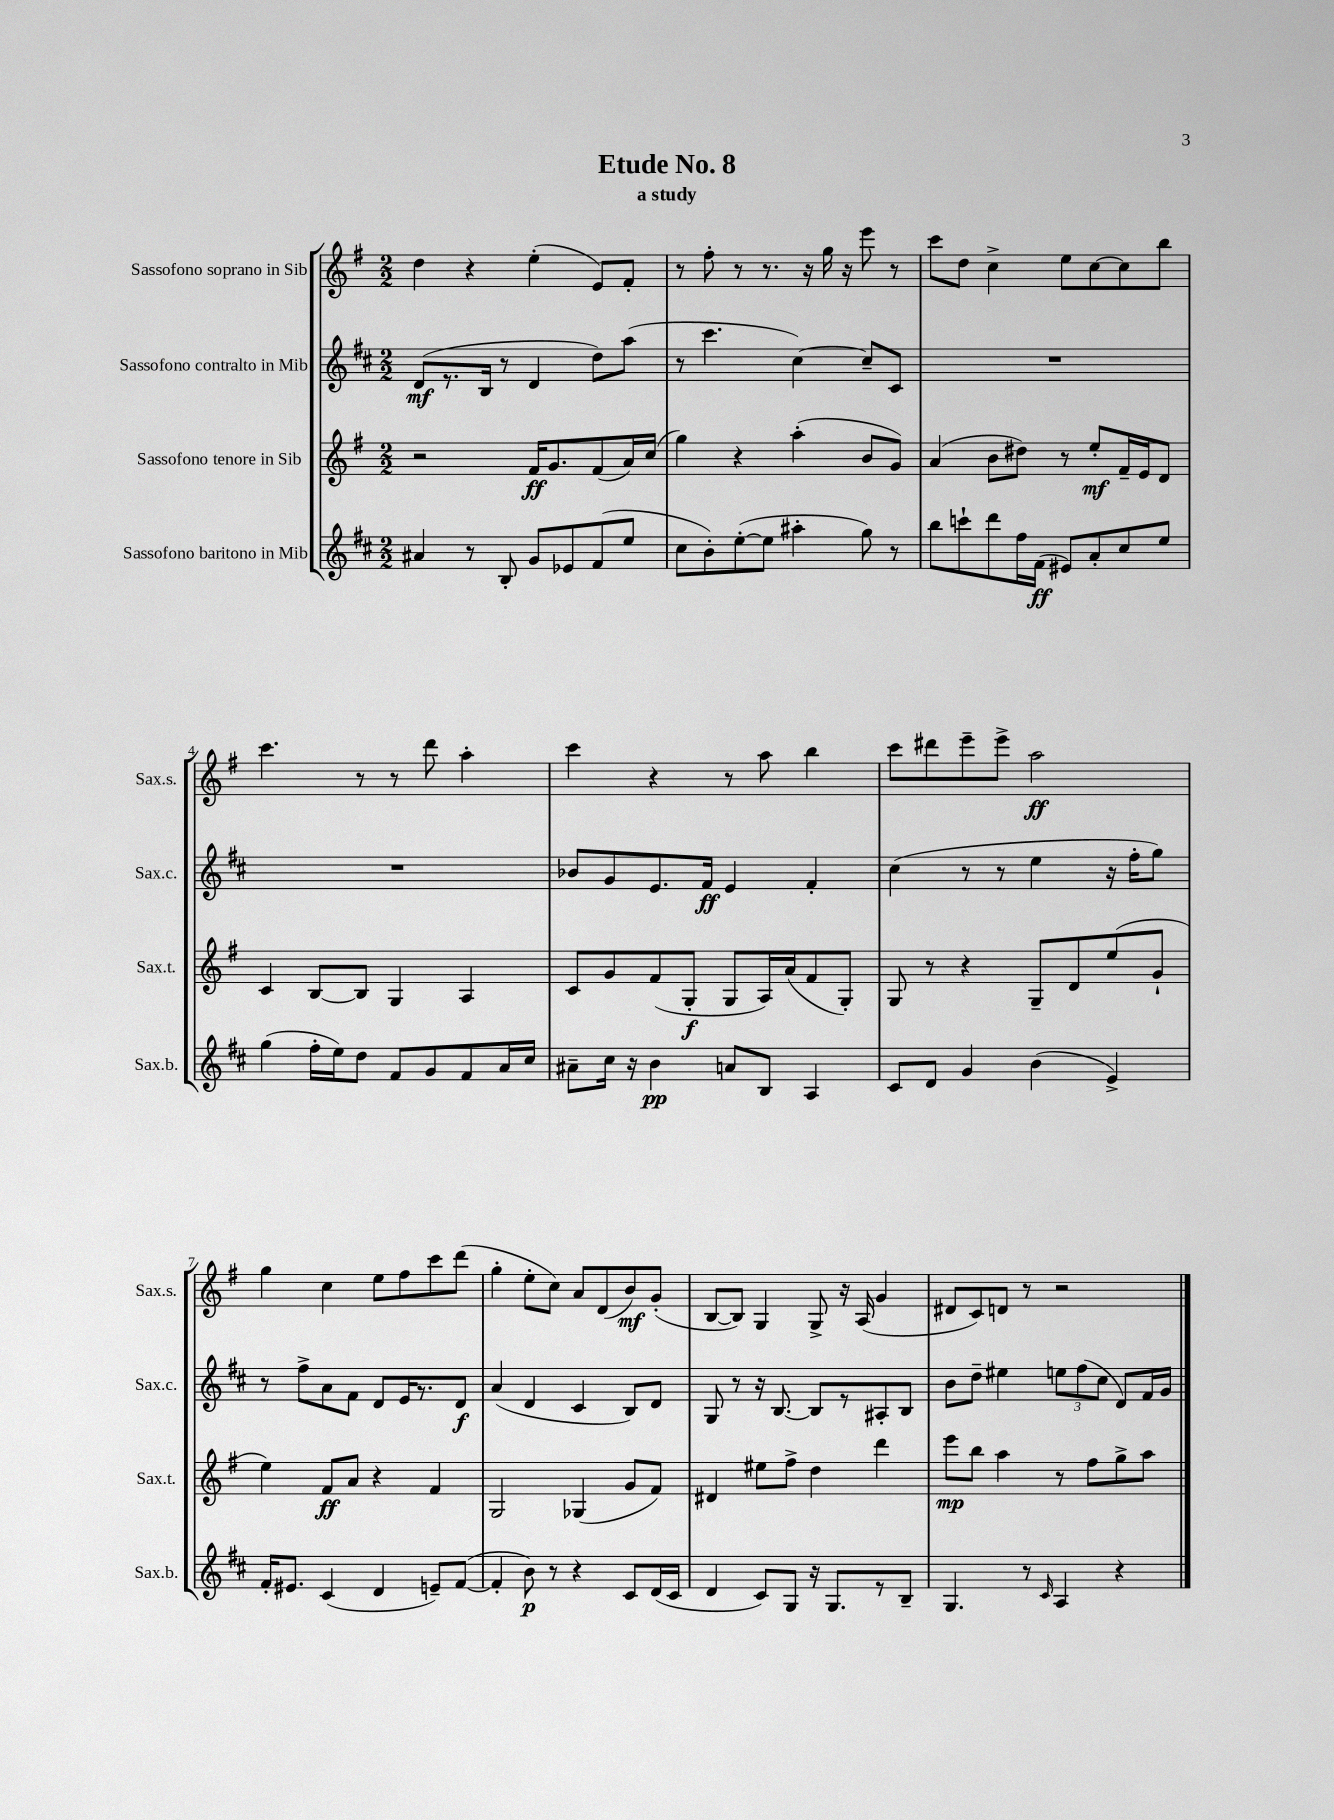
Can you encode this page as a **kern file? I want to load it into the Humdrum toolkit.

**kern	**kern	**kern	**kern
*staff4	*staff3	*staff2	*staff1
*clefG2	*clefG2	*clefG2	*clefG2
*k[f#c#]	*k[f#]	*k[f#c#]	*k[f#]
*M2/2	*M2/2	*M2/2	*M2/2
4a#/	2r	(8d/L	4dd\
.	.	8.r	.
8r	.	.	4r
.	.	16B/Jk	.
8B'/	.	8r	.
8g/L	16f#/LK	4d/	(4ee'\
.	8.g/	.	.
8e-/	.	.	.
(8f#/	(8f#/	8dd\L)	8e/L)
8ee/J	16a/L)	(8aa\J	8f#'/J
.	(16cc/JJ	.	.
=	=	=	=
8cc#\L	4gg\)	8r	8r
8b'\)	.	4.ccc#\	8ff#'\
([8ee'\	4r	.	8r
8ee\]J	.	.	8.r
4aa#'\	(4aa'\	[4cc#\)	.
.	.	.	16r
.	.	.	16gg\
.	.	.	16r
8gg\)	8b/L	8cc#~/]L	8eee\
8r	8g/J)	8c#/J	8r
=	=	=	=
8bb\L	(4a/	1r	8ccc\L
8ccc`\	.	.	8dd\J
8ddd\	8b\L	.	4cc^\
16ff#\L	8dd#\J)	.	.
(16f#\JJ	.	.	.
8e#/L)	8r	.	8ee\L
8a'/	8ee'/L	.	[8cc\
8cc#/	16f#~/L	.	8cc\]
.	16e/J	.	.
8ee/J	8d/J	.	8bb\J
=	=	=	=
(4gg\	4c/	1r	4.ccc\
16ff#'\LL	[8B/L	.	.
16ee\J)	.	.	.
8dd\J	8B/]J	.	8r
8f#/L	4G/	.	8r
8g/	.	.	8ddd\
8f#/	4A/	.	4aa'\
16a/L	.	.	.
16cc#/JJ	.	.	.
=	=	=	=
8a#~\L	8c/L	8b-/L	4ccc\
16cc#\Jk	8g/	8g/	.
16r	.	.	.
4b\	(8f#/	8.e/	4r
.	8G'/J	.	.
.	.	16f#/Jk	.
8a/L	8G/L	4e/	8r
8B/J	16A/L)	.	8aa\
.	(16a/J	.	.
4A/	8f#/	4f#'/	4bb\
.	8G'/J)	.	.
=	=	=	=
8c#/L	8G/	(4cc#\	8ccc\L
8d/J	8r	.	8ddd#\
4g/	4r	8r	8eee~\
.	.	8r	8eee^\J
(4b\	8G~/L	4ee\	2aa\
.	8d/	.	.
4e^/)	(8ee/	16r	.
.	.	16ff#'\LK	.
.	8g`/J	8gg\J)	.
=	=	=	=
16f#'/LK	4ee\)	8r	4gg\
8.e#/J	.	.	.
.	.	8ff#^\L	.
(4c#/	8f#/L	8a\	4cc\
.	8a/J	8f#\J	.
4d/	4r	8d/L	8ee\L
.	.	16e/K	8ff#\
.	.	8.r	.
8e~/L)	4f#/	.	8ccc\
([8f#/J	.	8d/J	(8ddd\J
=	=	=	=
4f#'/]	2G/	(4a/	4gg'\
8b\)	.	4d/	8ee'\L
8r	.	.	8cc\J)
4r	(4G-/	4c#/	8a/L
.	.	.	(8d/
8c#/L	8g/L	8B/L)	8b/)
(16d/L	8f#/J)	8d/J	(8g'/J
16c#/JJ	.	.	.
=	=	=	=
4d/	4d#/	8G/	[8B/L
.	.	8r	8B/]J)
8c#/L)	8ee#\L	16r	4G/
.	.	[8.B/	.
8G/J	8ff#^\J	.	.
16r	4dd\	8B/]L	8G^/
8.G/L	.	.	.
.	.	8r	16r
.	.	.	(16A/
8r	4ddd\	8A#'/	4g/
8B~/J	.	8B/J	.
=	=	=	=
4.G/	8eee\L	8b\L	8d#/L
.	8bb\J	8dd~\J	8c/)
.	4aa\	4ee#\	8d/J
8r	.	.	8r
16qqc#/	.	.	.
4A/	8r	12ee\L	2r
.	.	(12ff#\	.
.	8ff#\L	.	.
.	.	12cc#\J	.
4r	8gg^\	8d/L)	.
.	8aa\J	16f#/L	.
.	.	16g/JJ	.
==	==	==	==
*-	*-	*-	*-
